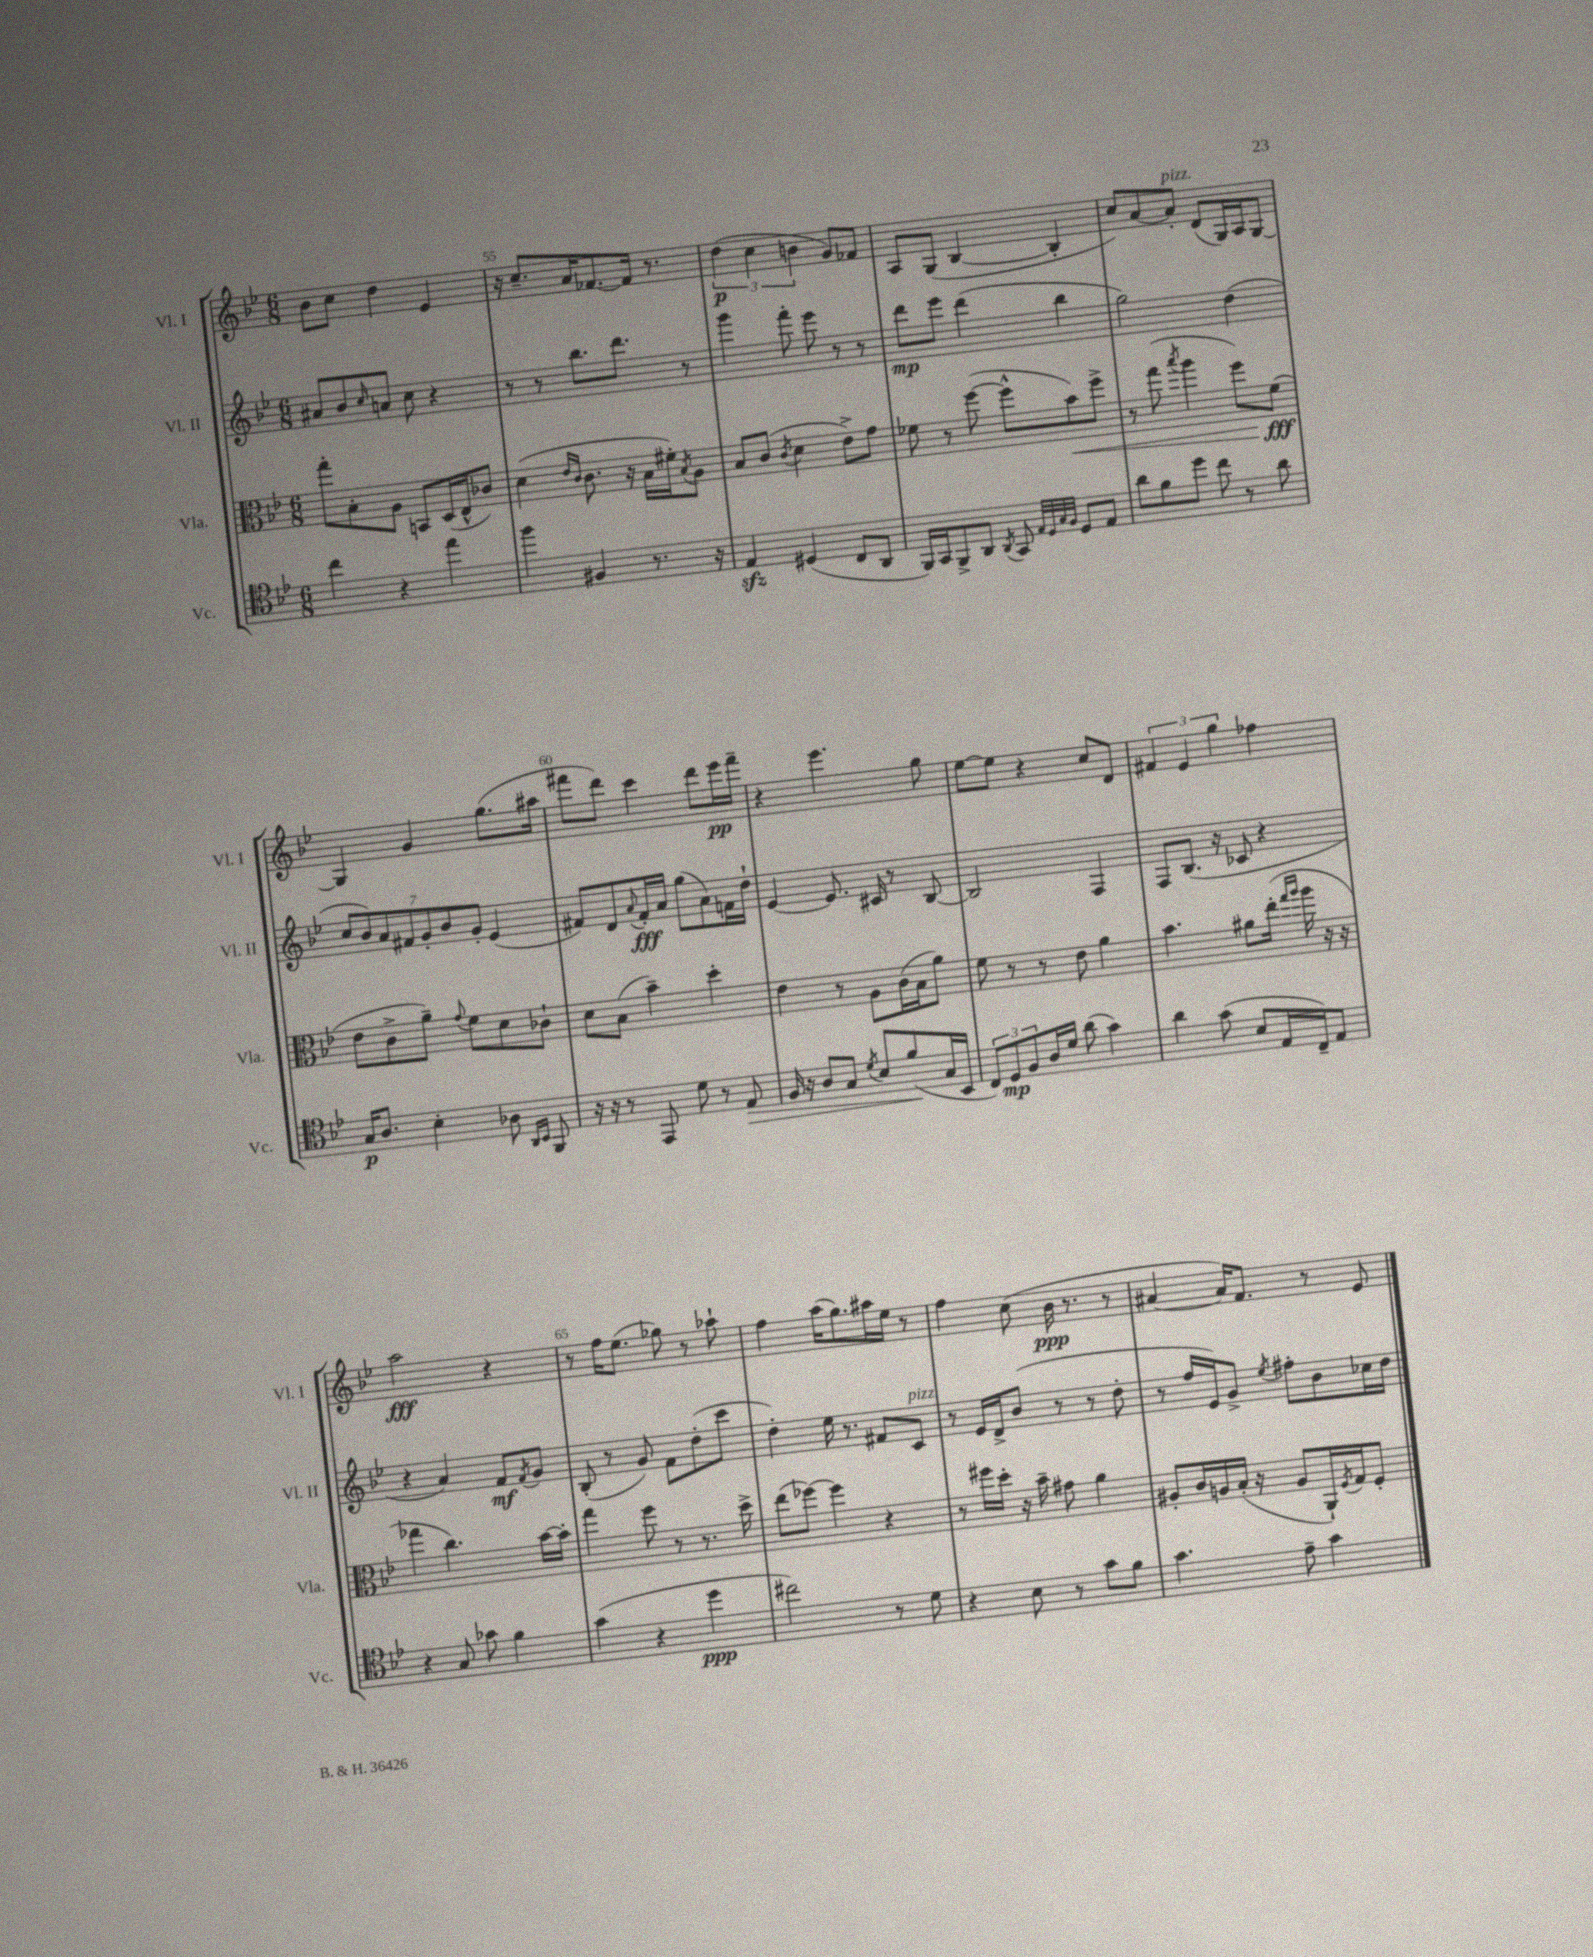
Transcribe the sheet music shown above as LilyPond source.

<<
\new StaffGroup <<
\new Staff = "s0" \with { instrumentName = "Vl. I" shortInstrumentName = "Vl. I" } {
    \clef treble \key bes \major \numericTimeSignature \time 6/8
    bes'8 c''8 d''4 ees'4 |
    r16 c''8.-- a'16 fes'8.~ fes'16 r8. |
    \tuplet 3/2 { d''4\p( c''4 b'4 } g'8) fes'8 |
    a8 g8( bes4~ bes4-. |
    c''8) a'8~ a'8-.^\markup { \italic "pizz." } d'8( g16) a16 g8~ |
    g4 g'4 g''8.( ais''16 |
    fis'''8 d'''8) c'''4 d'''8 ees'''16\pp fis'''16-- |
    r4 ees'''4. g''8 |
    ees''8~ ees''8 r4 c''8 d'8 |
    \tuplet 3/2 { fis'4 ees'4 g''4 } fes''4 |
    a''2\fff r4 |
    r8 f''16 ees''8.( ges''8) r8 aes''8-! |
    f''4 a''16( g''8.) ais''16 ees''16 r8 |
    f''4 c''8( bes'16\ppp r8. r8 |
    ais'4~ ais'16) f'8. r8 ees'8 \bar "|." |
}
\new Staff = "s1" \with { instrumentName = "Vl. II" shortInstrumentName = "Vl. II" } {
    \clef treble \key bes \major \numericTimeSignature \time 6/8
    ais'8 bes'8 \grace { c''16 } a'8 c''8 r4 |
    r8 r8 bes''8. d'''8. r8 |
    g'''4 f'''8-. ees'''8 r8 r8 |
    d'''8\mp ees'''8 d'''4( bes''4 |
    g''2) d''4( |
    \tuplet 7/4 { c''8 bes'8) a'8 fis'8 g'8-. bes'8 g'8-. } ees'4( |
    fis'8) d'8 \appoggiatura { a'8 } fis'16-.\fff a'16 g''8( a'8) f'16 d''16-! |
    ees'4~ ees'8. cis'16 r8 bes8~ |
    bes2 f4 |
    f8 bes8.( r16 ces'8 r4 |
    r4 a'4) f'8\mf \acciaccatura { f'8 } g'8 |
    bes8-.( r8 g'8) f'8 d''8-.( c'''8 |
    d''4-.) ees''16 r8. fis'8 c'8^\markup { \italic "pizz." } |
    r8 ees'16 d'16-> bes'8( r8 r8 d''8-. |
    r8 f''16 ees'16) g'8-> \acciaccatura { ees''8 } fis''8-. bes'8 ces''16 d''16 \bar "|." |
}
\new Staff = "s2" \with { instrumentName = "Vla." shortInstrumentName = "Vla." } {
    \clef alto \key bes \major \numericTimeSignature \time 6/8
    g''8-. bes8-. a8 b,8 d16( ees16-^ ces'8) |
    d'4( \grace { ees'16 c'16 } c'8. r16 bes16 fis'16-.) \acciaccatura { bes8 } a8 |
    bes8 c'8( \acciaccatura { c'8 } d'4 ees'8->) g'8 |
    fes'8 r8 f''8~( f''8-^ bes'8\<) f''8-> |
    r8 g''8( \acciaccatura { bes''8 } a''4 f''8) f'8\fff\!( |
    ees'8 c'8-> a'8--) \appoggiatura { g'8 } f'8 d'8 ces'8-! |
    d'8 bes8( bes'4--) d''4-. |
    ees'4 r8 a8 c'16( bes16 a'8) |
    f'8 r8 r8 ees'8 a'4 |
    bes'4. ais'8 ees''16-.( \grace { g''16 a''16 } a''16 r16 r16 |
    ges''4 c''4.) bes'16~ bes'16-. |
    g''4 f''8 r8 r8. d''16-> |
    ees''8( fes''8~) fes''4 r4 |
    r8 fis''16 d''16-. r16 bes'16-- gis'8 a'4 |
    ais8-. c'16 a16 bes16-.( r16 a8 a,16-!) \acciaccatura { f8 } g16 f8-. \bar "|." |
}
\new Staff = "s3" \with { instrumentName = "Vc." shortInstrumentName = "Vc." } {
    \clef tenor \key bes \major \numericTimeSignature \time 6/8
    c''4 r4 ees''4 |
    f''4 fis4 r8. r16 |
    ees4\sfz dis4( c8 a,8 |
    f,16) g,16 f,8-> a,8 \acciaccatura { a,8 } g,8 \grace { ees32 d32 g32 f32 } d8 ees8 |
    a'8 f'8 d''8 c''8 r8 a'8 |
    g16\p a8. bes4-. aes8 \grace { a,16 bes,16 } f,8 |
    r16 r16 r8 ees,8 d'8 r8 ees8\> |
    f16 r16 a8 g8 \acciaccatura { d'8 } bes8 f'8\!( g16 bes,16 |
    \tuplet 3/2 { c8) d8\mp f8 } a16 d'16 a'8( g'4) |
    a'4 g'8( bes8 ees16 c16--) ees8 |
    r4 g8 ges'8 f'4 |
    g'4( r4 d''4\ppp |
    cis''2) r8 d'8 |
    r4 bes8 r8 g'8 f'8 |
    g'4. ees'8-- g'4 \bar "|." |
}
>>
>>
\layout { \context { \Score currentBarNumber = #54 \override BarNumber.break-visibility = ##(#f #t #t) barNumberVisibility = #(every-nth-bar-number-visible 5) } }
